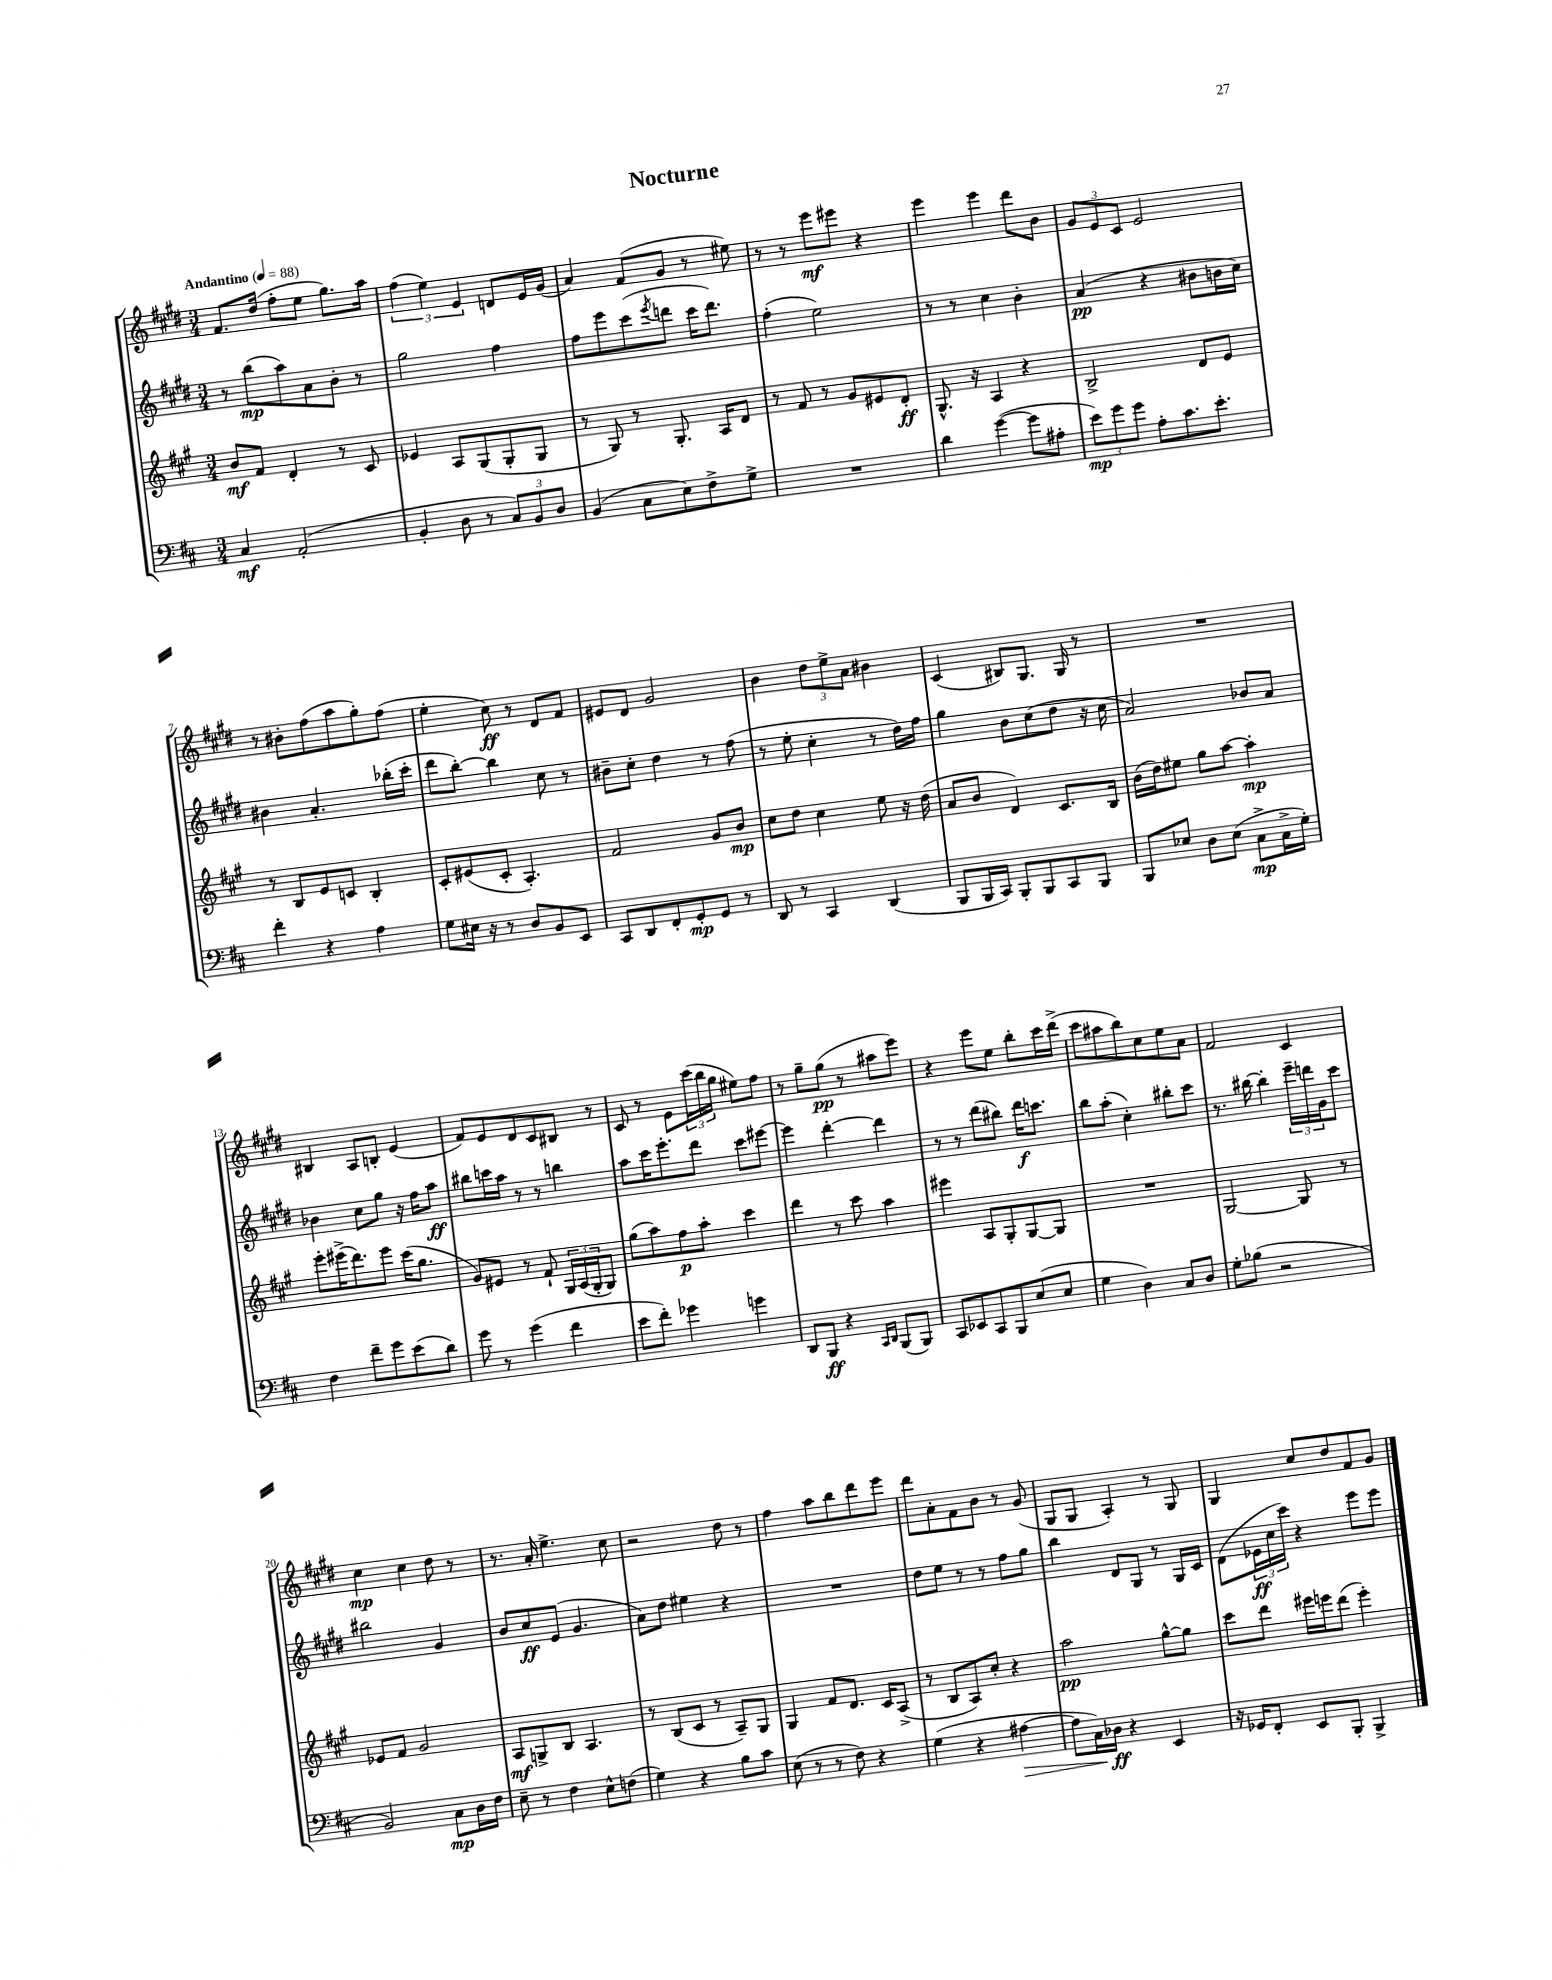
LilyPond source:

\header { title = "Nocturne" }
<<
\new StaffGroup <<
\new Staff = "s0" {
    \clef treble \key e \major \numericTimeSignature \time 3/4 \tempo "Andantino" 4 = 88
    fis'8. dis''16( fis''8-. e''8 gis''8.) a''16 |
    \tuplet 3/2 { fis''4( e''4) e'4 } d'8 e'16 gis'16( |
    a'4) fis'8( gis'8 r8 eis''8) |
    r8 r8 e'''8\mf eis'''8 r4 |
    e'''4 e'''4 dis'''8 b'8 |
    \tuplet 3/2 { gis'8 e'8 cis'8 } e'2 |
    r8 bis'8-. fis''8( a''8 gis''8-.) fis''8( |
    e''4-. cis''8\ff) r8 dis'8 fis'8 |
    eis'8 dis'8 gis'2 |
    b'4 \tuplet 3/2 { dis''8 e''8-> a'8 } bis'4 |
    cis'4( bis8) gis8. gis16 r8 |
    R2. |
    bis4 a8 b8-. e'4( |
    fis'8) e'8 dis'8 cis'8 bis8 r8 |
    cis'8 r8 e'8 \tuplet 3/2 { cis'''16( b''16 gis''16 } eis''8) fis''8 |
    r8 gis''8-- gis''8\pp( r8 ais''8 e'''8) |
    r4 e'''8 e''8 b''8-. cis'''16 dis'''16->( |
    cis'''8 ais''8 b''8) cis''8 e''8 a'8 |
    fis'2 cis'4 |
    cis''4\mp cis''4 dis''8 r8 |
    r8. a'16-. e''4.-> cis''8 |
    r2 dis''8 r8 |
    fis''4 a''8 b''8 dis'''8 e'''8 |
    dis'''8 a'8-. fis'8 b'8 r8 gis'8( |
    gis8 gis8 a4-.) r8 gis8 |
    gis4 cis''8 dis''8 fis'8 gis'8 \bar "|." |
}
\new Staff = "s1" {
    \clef treble \key e \major \numericTimeSignature \time 3/4
    r8 b''8\mp( a''8) a'8 b'8-. r8 |
    gis''2 fis''4 |
    fis''8 e'''8 cis'''8( \acciaccatura { e'''8 } d'''8 cis'''16 d'''8.) |
    fis''4-.( e''2) |
    r8 r8 cis''4 b'4-. |
    a'4\pp( r4 bis'8 b'16 cis''16) |
    bis'4 a'4.-. bes''16-.( cis'''16-. |
    dis'''8 b''8~-.) b''4 cis''8 r8 |
    bis'8-- cis''8-. dis''4 r8 fis''8( |
    r8 e''8-. cis''4-. r8 dis''16) fis''16 |
    gis''4 b'8 cis''8( dis''8 r16 cis''16 |
    a'2) bes'8 a'8 |
    bes'4 cis''8 gis''8 r16 fis''16 a''8\ff |
    bis''8 c'''16 a''16 r8 r8 b''4 |
    a''8 cis'''16 e'''8.-. dis'''8 cis'''8 eis'''8~ |
    eis'''4 dis'''4~-. dis'''4 |
    r8 r8 dis'''8( bis''8) dis'''16\f c'''8. |
    b''8 a''8-.( cis''4-.) bis''8-. cis'''8 |
    r8. bis''16~ bis''4-. \tuplet 3/2 { e'''16-- d'''16 gis'16 } cis'''8 |
    bis''2 gis'4 |
    b'8 cis''8\ff e'8( gis'4. |
    a'8) dis''8 eis''4 r4 |
    R2. |
    dis''8 e''8 r8 r8 fis''8 gis''8 |
    b''4 dis'8 gis8 r8 gis16 cis'16 |
    dis'8( \tuplet 3/2 { ees'16\ff cis''16 cis'''16) } r4 e'''8 e'''8 \bar "|." |
}
\new Staff = "s2" {
    \clef treble \key a \major \numericTimeSignature \time 3/4
    b'8\mf fis'8 d'4-. r8 cis'8 |
    ees'4 a8 gis8( gis8-. gis8 |
    r8 gis8) r8 gis8.-. a16 d'8 |
    r8 fis'8 r8 gis'8 eis'8 d'8-.\ff |
    gis8.-^ r16 a4 r4 |
    b2-> d'8 e'8 |
    r8 b8 e'8 c'8 b4-. |
    cis'8-. eis'8( cis'8-. a4.-.) |
    fis'2 gis'8 b'8\mp |
    cis''8 d''8 cis''4 e''8 r16 d''16( |
    a'8 b'8 d'4) cis'8. b16 |
    b'16( d''16) eis''8 gis''8 a''8~ a''4-.\mp |
    e'''8-. eis'''16->( d'''8.) eis'''8 cis'''16( gis''8. |
    gis'8) eis'8 r8 fis'8-! \tuplet 3/2 { gis16 a16( gis16-. } gis8) |
    gis''8( a''8) fis''8\p a''8-. cis'''4 |
    d'''4 r8 cis'''8 a''4 |
    eis'''4 a8 gis8-. gis8~ gis8 |
    R2. |
    gis2~ gis8 r8 |
    ees'8 fis'8 gis'2 |
    a8\mf g8-> b8 a4. |
    r8 b8( cis'8 r8 a8--) gis8 |
    gis4 fis'8 d'8. cis'16 a8->( |
    r8 b8 a8) cis''8-. r4 |
    a''2\pp gis''8~-^ gis''8 |
    cis'''8 d'''8 eis'''16 e'''16 d'''8( e'''4-.) \bar "|." |
}
\new Staff = "s3" {
    \clef bass \key d \major \numericTimeSignature \time 3/4
    cis4\mf a,2-.( |
    b,4-. d8 r8 \tuplet 3/2 { cis8) b,8 d8 } |
    b,4( cis8 e8) fis8-> g8-> |
    R2. |
    d'4 g'4~( g'8 ais8-. |
    \tuplet 3/2 { e'8\mp) g'8 g'8 } a8-. cis'8. e'8.-. |
    fis'4-. r4 a4 |
    g8 eis16 r16 r8 d8 b,8 e,8 |
    cis,8 d,8 fis,8-. g,8-.\mp g,8 r8 |
    d,8 r8 cis,4 d,4( |
    b,,8 b,,16 cis,16) b,,8-. b,,8 cis,8 b,,8 |
    b,,8 ees8 d8 ees8( cis8->\mp cis16-> g16-.) |
    fis4 fis'8-- g'8 e'8( d'8) |
    g'8 r8 g'4( fis'4 |
    e'8 fis'8-.) ges'4 g'4 |
    d,8 b,,8\ff r4 \grace { cis,16 d,16 } b,,8( b,,8) |
    cis,8 ees,8 cis,8 b,,8 e8( e8 |
    g4 d4) cis8 d8 |
    g8-. bes8( r2 |
    b,2) cis8\mp d16 fis16 |
    e8-- r8 fis4 e8-^ f8( |
    g4) r4 b8 cis'8 |
    e8( r8 r8 fis8) r4 |
    g4( r4 ais4~\> |
    ais8 cis16) des16\ff\! r4 e,4 |
    r16 ges,16 fis,8-. e,8 b,,8-. b,,4-> \bar "|." |
}
>>
>>
